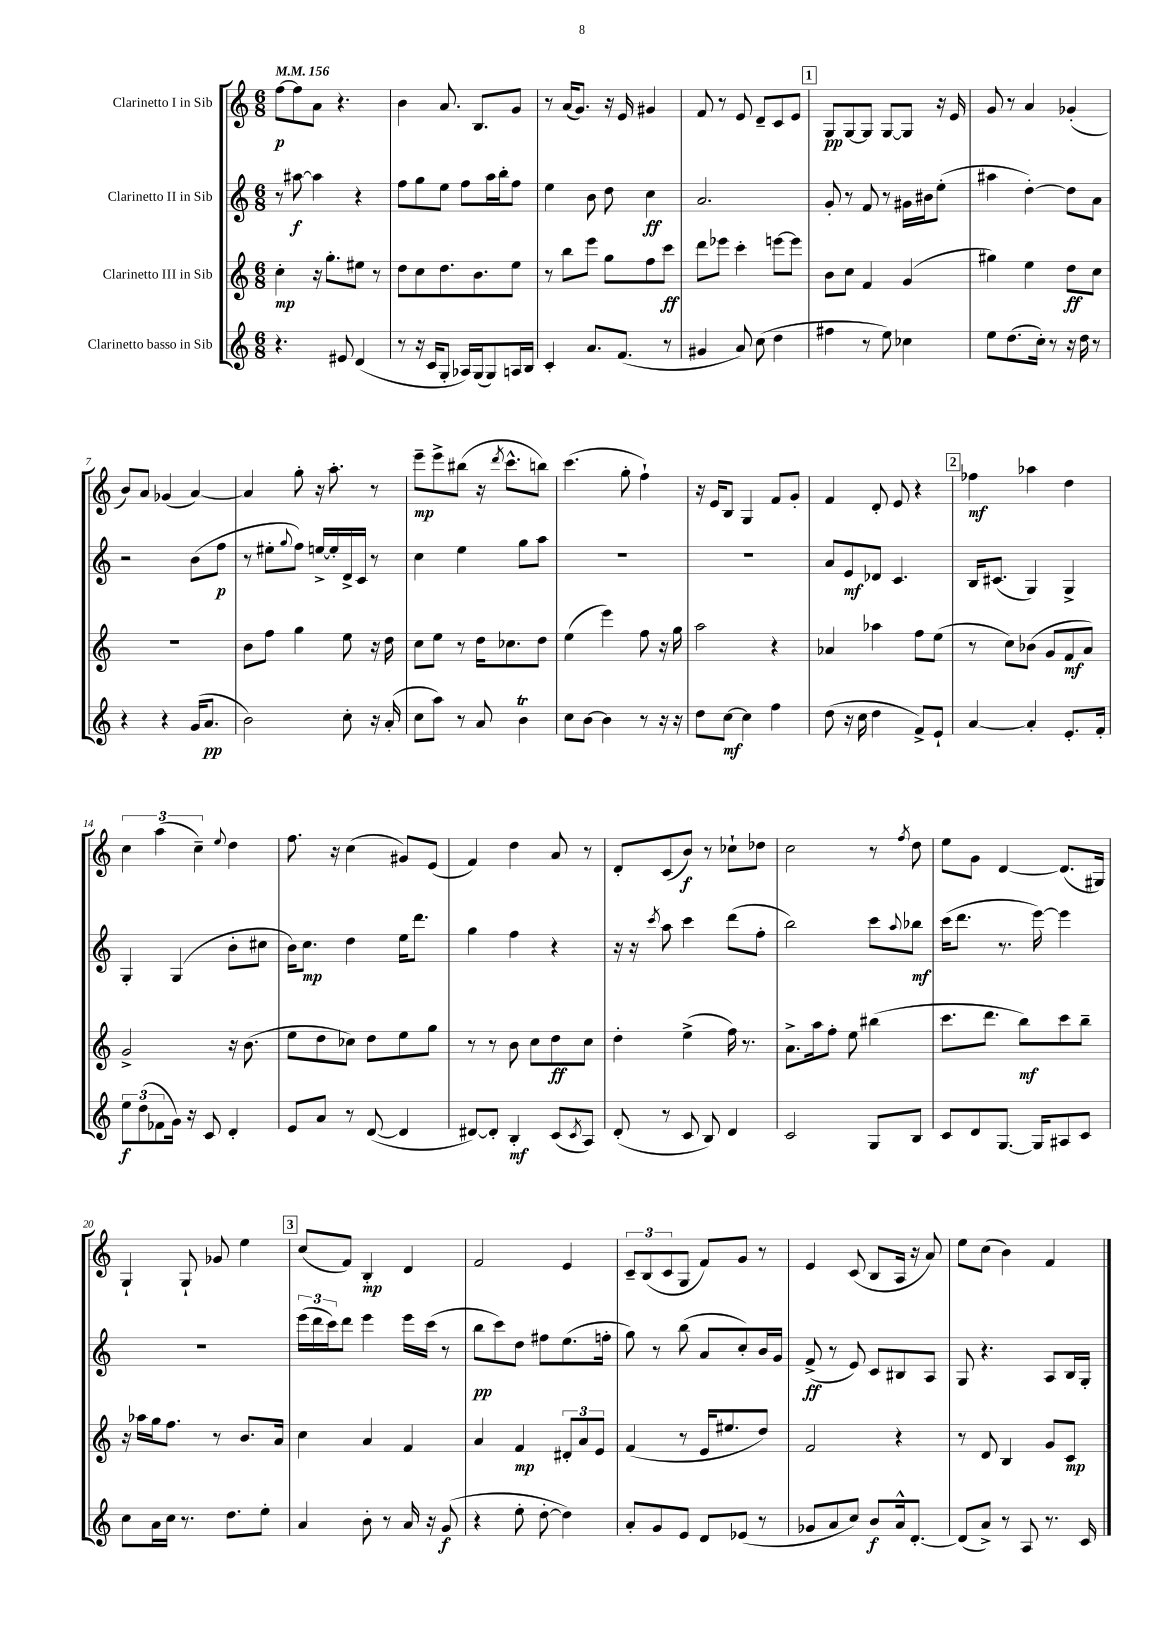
<<
\new StaffGroup <<
\new Staff = "s0" \with { instrumentName = "Clarinetto I in Sib" } {
    \clef treble \key c \major \numericTimeSignature \time 6/8 \tempo 4 = 156
    f''8~\p f''8 a'8 r4. |
    b'4 a'8. b8. g'8 |
    r8 a'16( g'8.) r16 e'16 gis'4 |
    f'8 r8 e'8 d'8-- c'8 e'8 |
    \mark \markup { \box "1" } g8\pp g8~ g8 g8~ g8 r16 e'16 |
    g'8 r8 a'4 ges'4-.( |
    b'8) a'8 ges'4( a'4~) |
    a'4 g''8-. r16 a''8.-. r8 |
    e'''8--\mp e'''8-> bis''8( r16 \acciaccatura { d'''8 } c'''8.-^ b''8) |
    c'''4.( g''8-. f''4-!) |
    r16 e'16 b8 g4 f'8 g'8-. |
    f'4 d'8-. e'8 r4 |
    \mark \markup { \box "2" } fes''4\mf aes''4 d''4 |
    \tuplet 3/2 { c''4 a''4( c''4--) } \appoggiatura { e''8 } d''4 |
    f''8. r16 c''4( gis'8) e'8( |
    f'4) d''4 a'8 r8 |
    d'8-. c'8( b'8\f) r8 ces''8-! des''8 |
    c''2 r8 \acciaccatura { f''8 } d''8 |
    e''8 g'8 d'4~ d'8.( gis16) |
    g4-! g8-! ges'8 e''4 |
    \mark \markup { \box "3" } c''8( f'8) b4-.\mp d'4 |
    f'2 e'4 |
    \tuplet 3/2 { c'8-- b8( c'8 } g8 f'8) g'8 r8 |
    e'4 c'8( b8 a16 r16 a'8) |
    e''8 c''8( b'4) f'4 \bar "|." |
}
\new Staff = "s1" \with { instrumentName = "Clarinetto II in Sib" } {
    \clef treble \key c \major \numericTimeSignature \time 6/8
    r8 ais''8~\f ais''4 r4 |
    f''8 g''8 e''8 f''8 a''16 b''16-. f''8 |
    e''4 b'8 d''8 c''4\ff |
    a'2. |
    \mark \markup { \box "1" } g'8-. r8 f'8 r8 gis'16 bis'16 e''8-.( |
    ais''4 d''4~-.) d''8 a'8 |
    r2 b'8( f''8\p |
    r8 eis''8-. \appoggiatura { g''8 } f''8) e''16~-> e''16-. d'16-> c'16 r8 |
    c''4 e''4 g''8 a''8 |
    R2. |
    R2. |
    a'8 e'8\mf des'8 c'4. |
    \mark \markup { \box "2" } b16 cis'8.( g4) g4-> |
    g4-. g4( b'8-. cis''8 |
    b'16) c''8.\mp d''4 e''16 d'''8. |
    g''4 f''4 r4 |
    r16 r16 \acciaccatura { c'''8 } a''8 c'''4 d'''8( f''8-. |
    b''2) c'''8 \appoggiatura { a''8 } bes''8\mf |
    c'''16( d'''8. r8. e'''16~) e'''4 |
    R2. |
    \mark \markup { \box "3" } \tuplet 3/2 { e'''16( d'''16 c'''16) } d'''8 e'''4 e'''16 c'''16( r8 |
    b''8\pp c'''8) d''8 fis''8 e''8.( f''16-. |
    g''8) r8 b''8( a'8 c''8-.) b'16 g'16 |
    f'8->\ff( r8 e'8) c'8 bis8 a8 |
    g8 r4. a8 b16 g16-. \bar "|." |
}
\new Staff = "s2" \with { instrumentName = "Clarinetto III in Sib" } {
    \clef treble \key c \major \numericTimeSignature \time 6/8
    c''4-.\mp r16 g''8.-. eis''8 r8 |
    d''8 c''8 d''8. b'8. e''8 |
    r8 b''8 e'''8 g''8 f''8 c'''8\ff |
    d'''8 ees'''8 c'''4-. e'''8~ e'''8 |
    \mark \markup { \box "1" } b'8 c''8 f'4 g'4( |
    gis''4) e''4 d''8\ff c''8 |
    R2. |
    b'8 f''8 g''4 e''8 r16 d''16 |
    c''8 e''8 r8 d''16 ces''8. d''8 |
    e''4( e'''4) f''8 r16 g''16 |
    a''2 r4 |
    aes'4 aes''4 f''8 e''8( |
    \mark \markup { \box "2" } r8 c''8) bes'8( g'8 f'8\mf a'8) |
    g'2-> r16 b'8.( |
    e''8 d''8 ces''8) d''8 e''8 g''8 |
    r8 r8 b'8 c''8 d''8\ff c''8 |
    d''4-. e''4->( f''16) r8. |
    a'8.-> a''16 f''8-. e''8 bis''4( |
    c'''8. d'''8. b''8\mf) c'''8 b''8-- |
    r16 aes''16 g''16 f''8. r8 b'8. a'16 |
    \mark \markup { \box "3" } c''4 a'4 f'4 |
    a'4 f'4\mp \tuplet 3/2 { dis'8-. a'8 e'8 } |
    f'4( r8 e'16 eis''8. d''8) |
    f'2 r4 |
    r8 d'8 b4 g'8 c'8\mp \bar "|." |
}
\new Staff = "s3" \with { instrumentName = "Clarinetto basso in Sib" } {
    \clef treble \key c \major \numericTimeSignature \time 6/8
    r4. eis'8 d'4( |
    r8 r16 c'16 g8-. aes16) g16( g8) a16 b16 |
    c'4-. a'8. f'8.( r8 |
    gis'4 a'8) c''8( d''4 |
    \mark \markup { \box "1" } fis''4 r8 e''8) ces''4 |
    e''8 d''8.( c''16-.) r8 r16 d''16 r8 |
    r4 r4 g'16( a'8.\pp |
    b'2) c''8-. r16 a'16-.( |
    c''8 a''8) r8 a'8 b'4\trill |
    c''8 b'8~ b'4 r8 r16 r16 |
    d''8 c''8~\mf c''4 f''4 |
    d''8( r16 c''16 d''4 f'8->) e'8-! |
    \mark \markup { \box "2" } a'4~ a'4-. e'8.-. f'16-. |
    \tuplet 3/2 { e''8\f d''8( fes'8 } g'16) r16 c'8 d'4-. |
    e'8 a'8 r8 d'8~( d'4 |
    dis'8~) dis'8-. b4-.\mf c'8( \acciaccatura { c'8 } a8) |
    d'8-.( r8 c'8 b8) d'4 |
    c'2 g8 b8 |
    c'8 d'8 g8.~ g16 ais8 c'8 |
    c''8 a'16 c''16 r8. d''8. e''8-. |
    \mark \markup { \box "3" } a'4 b'8-. r8 a'16 r16 g'8\f( |
    r4 e''8-. d''8~-. d''4) |
    a'8-. g'8 e'8 d'8 ees'8( r8 |
    ges'8 a'8 c''8) b'8\f a'16-^ d'8.~-. |
    d'8( a'8->) r8 a8 r8. c'16 \bar "|." |
}
>>
>>
